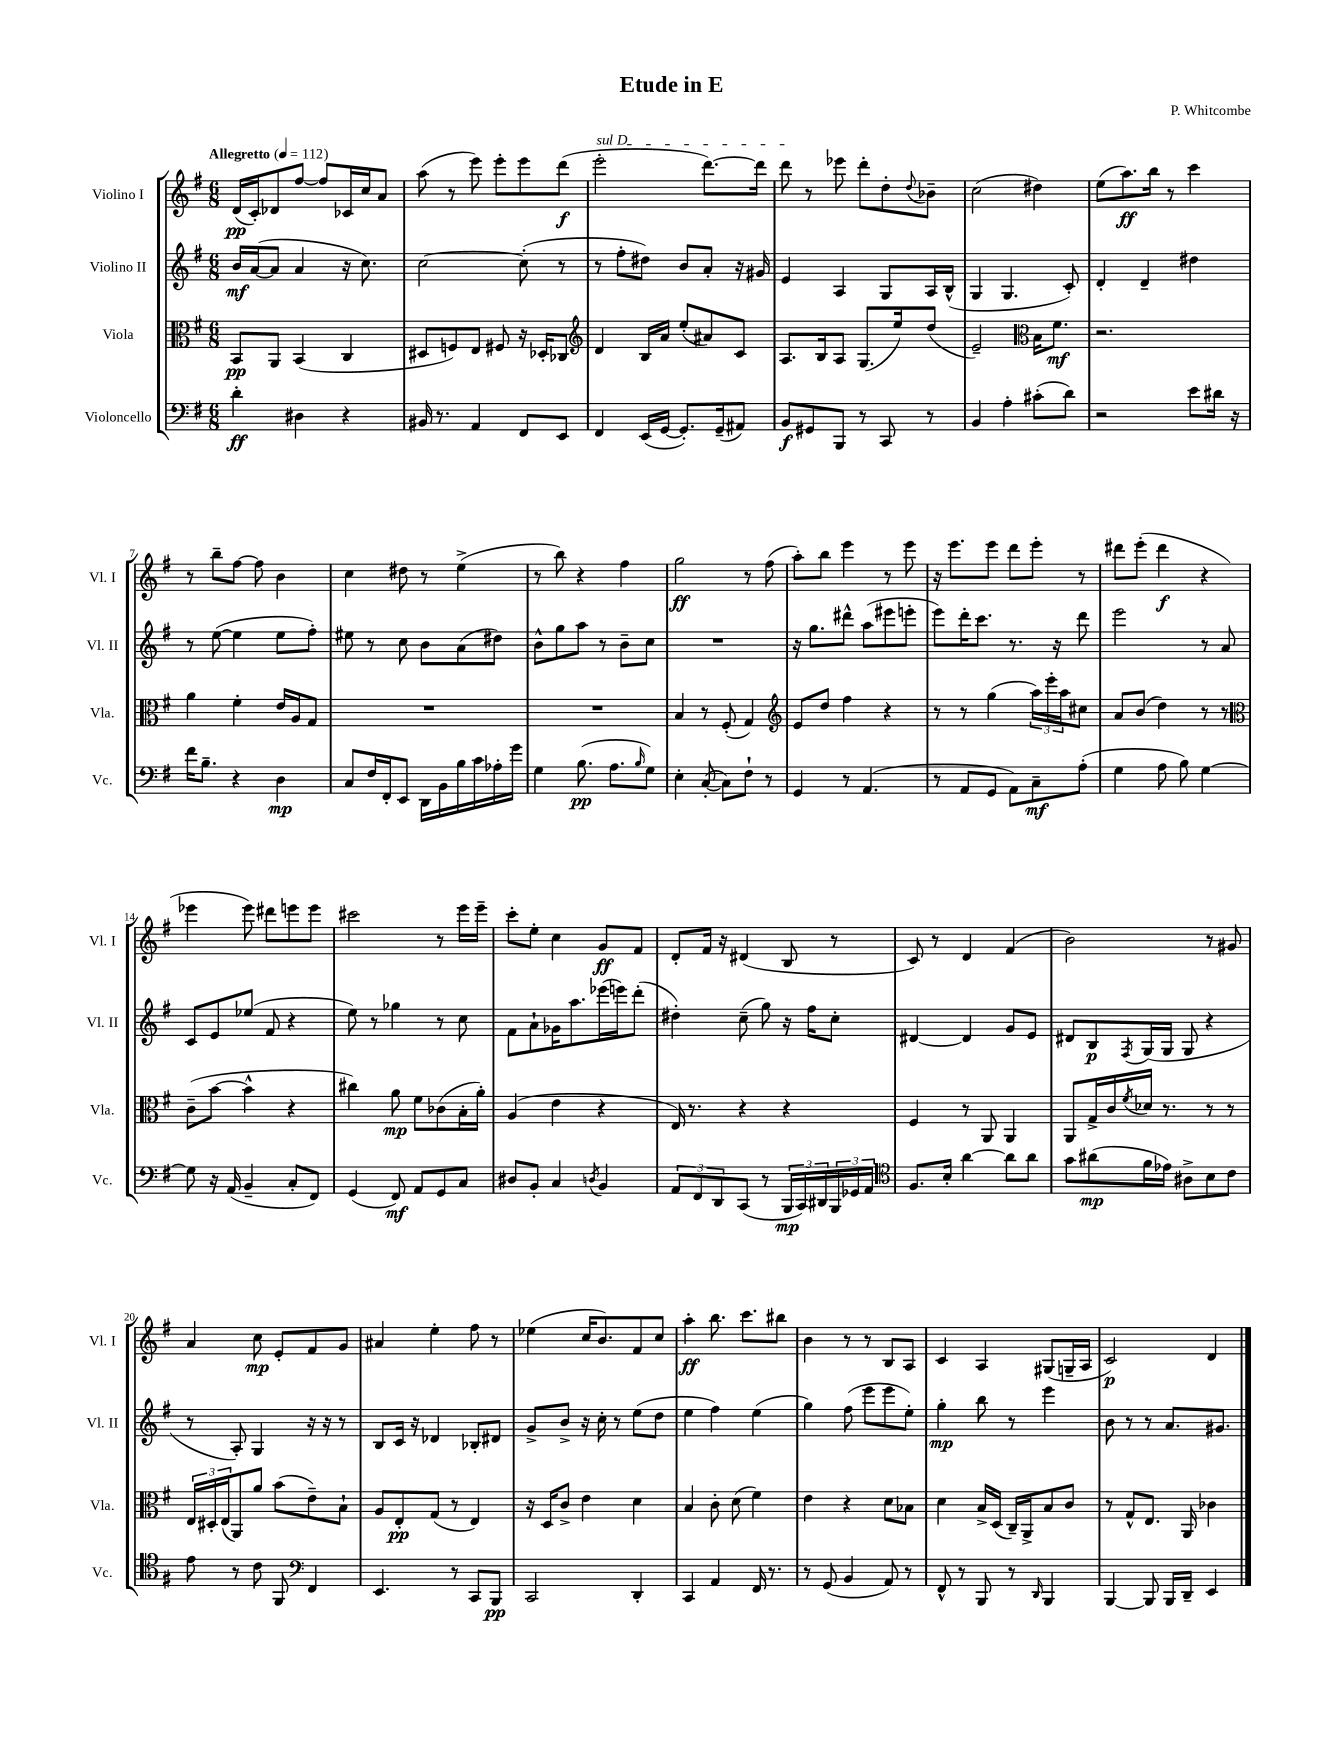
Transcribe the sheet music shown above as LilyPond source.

\header { title = "Etude in E" composer = "P. Whitcombe" }
<<
\new StaffGroup <<
\new Staff = "s0" \with { instrumentName = "Violino I" shortInstrumentName = "Vl. I" } {
    \clef treble \key g \major \numericTimeSignature \time 6/8 \tempo "Allegretto" 4 = 112
    d'16\pp( c'16-.) des'8 fis''8~ fis''8 ces'16 c''16 a'8 |
    a''8( r8 e'''8) e'''8-. e'''8 d'''8\f( |
    \once \override TextSpanner.bound-details.left.text = \markup { \italic "sul D" } e'''2-.\startTextSpan d'''8.~) d'''16 |
    d'''8\stopTextSpan r8 ees'''8 d'''8-. d''8-. \appoggiatura { d''8 } bes'8-- |
    c''2( dis''4) |
    e''8( a''8.\ff) b''16 r8 c'''4 |
    r8 b''8-- fis''8~ fis''8 b'4 |
    c''4 dis''8 r8 e''4->( |
    r8 b''8) r4 fis''4 |
    g''2\ff r8 fis''8( |
    a''8-.) b''8 e'''4 r8 e'''8 |
    r16 e'''8. e'''8 d'''8 e'''8-. r8 |
    dis'''8 e'''8-.( dis'''4\f r4 |
    ees'''4 ees'''8) dis'''8 e'''8 e'''8 |
    cis'''2 r8 e'''16 e'''16-- |
    c'''8-. e''8-. c''4 g'8\ff fis'8 |
    d'8-. fis'16 r16 dis'4( b8 r8 |
    c'8) r8 d'4 fis'4( |
    b'2) r8 gis'8 |
    a'4 c''8\mp e'8-. fis'8 g'8 |
    ais'4 e''4-. fis''8 r8 |
    ees''4( c''16 b'8.) fis'8 c''8 |
    a''4-.\ff b''8. c'''8. bis''8 |
    b'4 r8 r8 b8 a8 |
    c'4 a4 gis8( g16-- a16 |
    c'2\p) d'4 \bar "|." |
}
\new Staff = "s1" \with { instrumentName = "Violino II" shortInstrumentName = "Vl. II" } {
    \clef treble \key g \major \numericTimeSignature \time 6/8
    b'16\mf a'16~( a'8 a'4 r16 c''8.) |
    c''2~ c''8-.( r8 |
    r8 fis''8-. dis''8) b'8 a'8-. r16 gis'16 |
    e'4 a4 g8 a16 b16-^( |
    g4 g4. c'8-.) |
    d'4-. d'4-- dis''4 |
    r8 e''8~( e''4 e''8 fis''8-.) |
    eis''8 r8 c''8 b'8 a'8( dis''8) |
    b'8-^ g''8 a''8 r8 b'8-- c''8 |
    R2. |
    r16 g''8. dis'''8-^ a''8( eis'''8 e'''8-. |
    e'''8) d'''16-. c'''8. r8. r16 d'''8 |
    e'''2 r8 a'8 |
    c'8 e'8 ees''8( fis'8 r4 |
    e''8) r8 ges''4 r8 c''8 |
    fis'8 a'8-! ges'16 a''8. ees'''16( e'''16) d'''8-.( |
    dis''4-.) c''8--( g''8) r16 fis''16 c''8-. |
    dis'4~ dis'4 g'8 e'8 |
    dis'8 b8\p \acciaccatura { fis8 } g16( g16 g8 r4 |
    r8 a8-.) g4 r16 r16 r8 |
    b8 c'16 r16 des'4 bes8-. dis'8 |
    g'8-> b'8-> r16 c''16-. r8 e''8( d''8 |
    e''4 fis''4) e''4( |
    g''4) fis''8( e'''8 e'''8 e''8-.) |
    g''4-.\mp b''8 r8 e'''4 |
    b'8 r8 r8 a'8. gis'8. \bar "|." |
}
\new Staff = "s2" \with { instrumentName = "Viola" shortInstrumentName = "Vla." } {
    \clef alto \key g \major \numericTimeSignature \time 6/8
    b,8\pp a,8 b,4( c4 |
    dis8 f8) e8 fis8 r16 des16-. ces8 |
    \clef treble d'4 b16 a'16 e''8-.( ais'8) c'8 |
    a8. b16 a8 g8.( e''16) d''8( |
    e'2--) \clef alto b16 fis'8.\mf |
    r2. |
    a'4 fis'4-. e'16 a16 g8 |
    R2. |
    R2. |
    b4 r8 fis8-.( g4) |
    \clef treble e'8 d''8 fis''4 r4 |
    r8 r8 g''4( \tuplet 3/2 { a''16) e'''16-. a''16 } cis''8 |
    a'8 b'8( d''4) r8 r8 |
    \clef alto c'8--( b'8~ b'4-^ r4 |
    cis''4) a'8\mp fis'8 ces'8( b16-. a'16-.) |
    a4( e'4 r4 |
    e16) r8. r4 r4 |
    fis4 r8 a,8 a,4 |
    a,8 g16-> c'16 \acciaccatura { fis'8 } des'16 r8. r8 r8 |
    \tuplet 3/2 { e16 dis16-. e16( } a,8) a'8 b'8( e'8--) b8-! |
    a8 e8-.\pp g8( r8 e4) |
    r16 d16 c'8-> e'4 d'4 |
    b4 c'8-. d'8( fis'4) |
    e'4 r4 d'8 bes8 |
    d'4 b16-> d16( c16--) a,16-> b8 c'8 |
    r8 g8-^ e8. a,16 ces'4 \bar "|." |
}
\new Staff = "s3" \with { instrumentName = "Violoncello" shortInstrumentName = "Vc." } {
    \clef bass \key g \major \numericTimeSignature \time 6/8
    d'4-.\ff dis4 r4 |
    bis,16 r8. a,4 fis,8 e,8 |
    fis,4 e,16( g,16~ g,8.-.) g,16--( ais,8) |
    b,8\f gis,8 b,,8 r8 c,8 r8 |
    b,4 a4-. cis'8-.( d'8) |
    r2 e'8 dis'16 r16 |
    fis'16 b8.-- r4 d4\mp |
    c8 fis16 fis,16-. e,8 d,16 b,16 b16 c'16 aes16-. g'16 |
    g4 b8.\pp( a8. \grace { b16 } g8) |
    e4-. c8~-.( c8) fis8-! r8 |
    g,4 r8 a,4.( |
    r8 a,8 g,8 a,8) c8--\mf a8-.( |
    g4 a8 b8) g4~ |
    g8 r16 a,16( b,4-- c8-. fis,8) |
    g,4( fis,8\mf) a,8 g,8 c8 |
    dis8 b,8-. c4 \acciaccatura { d8 } b,4 |
    \tuplet 3/2 { a,8 fis,8 d,8 } c,8( r8 \tuplet 3/2 { b,,16\mp c,16) dis,16 } \tuplet 3/2 { b,,16 ges,16 a,16 } |
    \clef tenor fis8. b16-. a'4~ a'8 a'8 |
    g'8 ais'8\mp( fis'16 ees'16) ais8-> b8 c'8 |
    e'8 r8 c'8 fis,8 \clef bass fis,4 |
    e,4. r8 c,8 b,,8\pp |
    c,2 d,4-. |
    c,4 a,4 fis,16 r8. |
    r8 g,8( b,4 a,8) r8 |
    fis,8-^ r8 b,,8 r8 \grace { d,16 } b,,4 |
    b,,4~ b,,8 b,,16 d,16-- e,4 \bar "|." |
}
>>
>>
